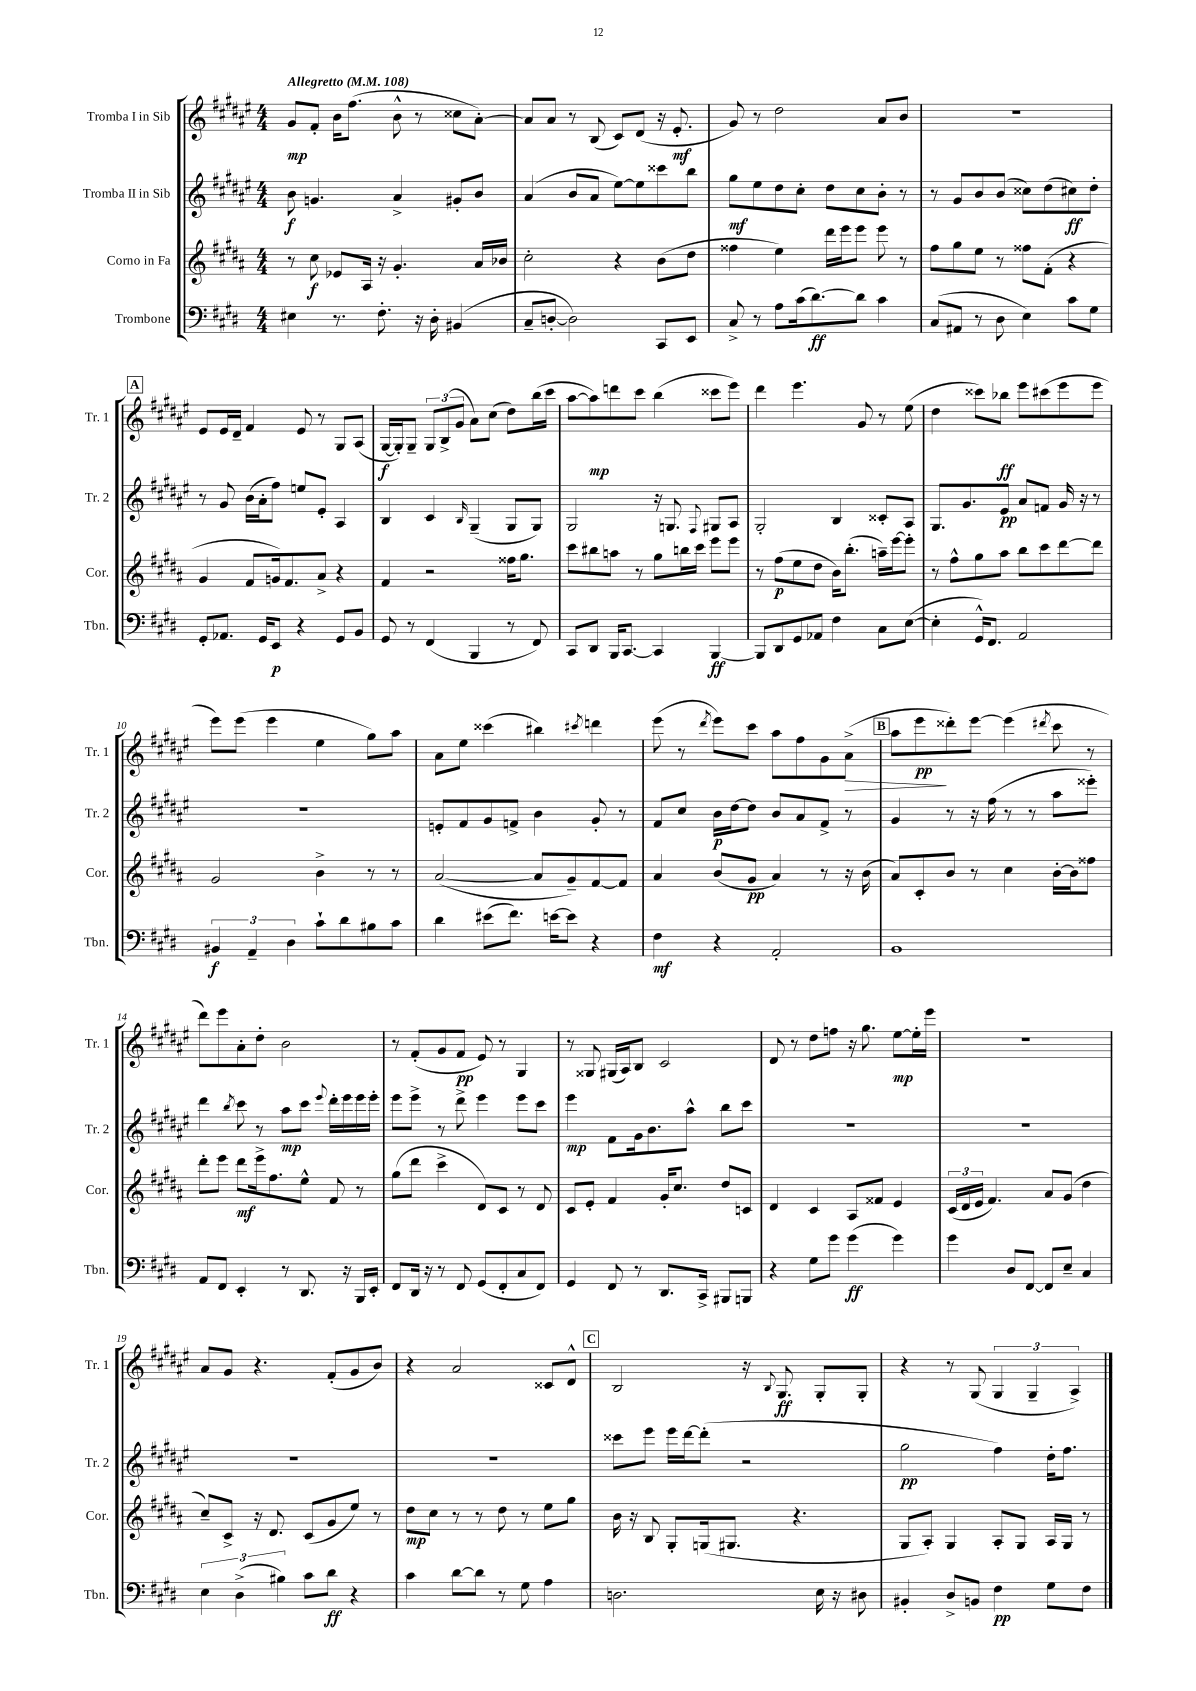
<<
\new StaffGroup <<
\new Staff = "s0" \with { instrumentName = "Tromba I in Sib" shortInstrumentName = "Tr. 1" } {
    \clef treble \key fis \major \numericTimeSignature \time 4/4 \tempo "Allegretto" 4 = 108
    gis'8\mp fis'8-. b'16 fis''8.( b'8-^ r8 cisis''8 ais'8~-.) |
    ais'8 ais'8 r8 b8( cis'8) dis'8( r16 eis'8.-.\mf |
    gis'8) r8 dis''2 ais'8 b'8 |
    r1 |
    \mark \markup { \box "A" } eis'8 eis'16 dis'16-- fis'4 eis'8 r8 gis8 ais8( |
    gis16~\f gis16-.) gis8-- \tuplet 3/2 { gis8 b8->( gis'8 } ais'8) cis''8( dis''8) b''16( cis'''16 |
    ais''8~ ais''8\mp) d'''8 cis'''8 b''4( cisis'''8 eis'''8) |
    dis'''4 eis'''4. gis'8 r8 eis''8( |
    dis''4 cisis'''8) bes''8\ff eis'''8 cis'''8( eis'''8 eis'''8 |
    eis'''8) eis'''8( eis'''4 eis''4 gis''8) ais''8 |
    ais'8 eis''8 cisis'''4( bis''4) \acciaccatura { cis'''8 } d'''4 |
    eis'''8( r8 \acciaccatura { dis'''8 } eis'''8) cis'''8 ais''8 fis''8 gis'8 ais'8->\>( |
    \mark \markup { \box "B" } ais''8 eis'''8\pp\! disis'''8-.) eis'''8~ eis'''4( \acciaccatura { dis'''8 } cis'''8 r8 |
    dis'''8) eis'''8 ais'8-. dis''8-. b'2 |
    r8 fis'8-.( gis'8 fis'8\pp eis'8) r8 gis4 |
    r8 gisis8 gis16( ais16) b8 cis'2 |
    dis'8 r8 dis''8 f''8 r16 gis''8. eis''8~\mp eis''16-. eis'''16 |
    R1 |
    ais'8 gis'8 r4. fis'8-.( gis'8 b'8) |
    r4 ais'2 cisis'8 dis'8-^ |
    \mark \markup { \box "C" } b2 r16 \appoggiatura { b8 } gis8.\ff gis8-. gis8-. |
    r4 r8 gis8( \tuplet 3/2 { gis4 gis4-- ais4->) } \bar "|." |
}
\new Staff = "s1" \with { instrumentName = "Tromba II in Sib" shortInstrumentName = "Tr. 2" } {
    \clef treble \key fis \major \numericTimeSignature \time 4/4
    b'8\f g'4. ais'4-> gis'8-. b'8 |
    ais'4( b'8 ais'8 eis''8~) eis''8 cisis'''8 b''8 |
    gis''8\mf eis''8 dis''8 cis''8-. dis''8 cis''8 b'8-. r8 |
    r8 gis'8 b'8 b'8( cisis''8) dis''8( cis''8\ff) dis''8-. |
    \mark \markup { \box "A" } r8 gis'8 b'16( ais'16-. fis''8) e''8 eis'8-. ais4 |
    b4 cis'4 \grace { b16 } gis4--( gis8 gis8) |
    gis2 r16 g8. \appoggiatura { fis8 } gis8 ais8 |
    gis2-. b4 cisis'8-. ais8 |
    gis8. gis'8. eis'8\pp ais'8 f'8 gis'16 r16 r8 |
    R1 |
    e'8-. fis'8 gis'8 f'8-> b'4 gis'8-. r8 |
    fis'8 cis''8 b'16\p dis''16~ dis''8 b'8 ais'8 fis'8-> r8 |
    \mark \markup { \box "B" } gis'4 r8 r16 fis''16( r8 r8 ais''8 eisis'''8-.) |
    dis'''4 \acciaccatura { b''8 } cis'''8 r8 ais''8\mp cis'''8 \appoggiatura { eis'''8 } dis'''16-. eis'''16 eis'''16 eis'''16-. |
    eis'''8 eis'''8-> r8 dis'''8-> eis'''4 eis'''8 cis'''8 |
    eis'''4\mp fis'8 gis'16 b'8. ais''8-^ b''8 cis'''8 |
    R1 |
    R1 |
    R1 |
    R1 |
    \mark \markup { \box "C" } cisis'''8 eis'''8 eis'''16 dis'''16~ dis'''8-.( r2 |
    gis''2\pp fis''4) dis''16-. fis''8. \bar "|." |
}
\new Staff = "s2" \with { instrumentName = "Corno in Fa" shortInstrumentName = "Cor." } {
    \clef treble \key b \major \numericTimeSignature \time 4/4
    r8 cis''8\f ees'8 ais16 r16 gis'4.-. ais'16 bes'16 |
    cis''2-. r4 b'8( dis''8 |
    fisis''4 e''4) dis'''16 e'''16 e'''8 e'''8 r8 |
    fis''8 gis''8 e''8 r8 fisis''8 fis'8-.( r4 |
    \mark \markup { \box "A" } gis'4 fis'8 g'16) fis'8. ais'8-> r4 |
    fis'4 r2 fisis''16 gis''8. |
    cis'''8 bis''8 a''8 r8 gis''8 b''16 cis'''16 e'''8 e'''8 |
    r8 fis''8\p( e''8 dis''8 b'16) b''8.-.( a''16--) e'''16~ e'''8-. |
    r8 fis''8-^ gis''8 ais''8 b''8 cis'''8 dis'''8~ dis'''8 |
    gis'2 b'4-> r8 r8 |
    ais'2~( ais'8 gis'8--) fis'8~ fis'8 |
    ais'4 b'8( gis'8\pp ais'4) r8 r16 b'16( |
    \mark \markup { \box "B" } ais'8) cis'8-. b'8 r8 cis''4 b'16~-. b'16 fisis''8 |
    dis'''8-. e'''8 dis'''8\mf e'''16-> fis''8. e''8-^ fis'8 r8 |
    gis''8( dis'''8 cis'''4-> dis'8) cis'8 r8 dis'8 |
    cis'8 e'8-. fis'4 gis'16-. cis''8. dis''8 c'8 |
    dis'4 cis'4 ais8 fisis'8 e'4 |
    \tuplet 3/2 { cis'16( dis'16 e'16 } fis'4.) ais'8 gis'8( dis''4 |
    cis''8--) cis'8-> r16 dis'8. cis'8( gis'8 e''8) r8 |
    dis''8\mp cis''8 r8 r8 dis''8 r8 e''8 gis''8 |
    \mark \markup { \box "C" } b'16 r16 b8 gis8-. g16( gis8. r4. |
    gis8 ais8-.) gis4 ais8-. gis8 ais16 gis16 r8 \bar "|." |
}
\new Staff = "s3" \with { instrumentName = "Trombone" shortInstrumentName = "Tbn." } {
    \clef bass \key e \major \numericTimeSignature \time 4/4
    eis4 r8. fis8.-. r16 dis16-. bis,4( |
    cis8-- d8~-. d2) cis,8 e,8 |
    cis8-> r8 a8 cis'16( dis'8.~\ff) dis'8 cis'4 |
    cis8( ais,8 r8 dis8 e4) cis'8 gis8 |
    \mark \markup { \box "A" } gis,8-. aes,8. gis,16 e,8\p r4 gis,8 b,8 |
    gis,8 r8 fis,4( b,,4 r8 fis,8) |
    cis,8 dis,8 b,,16 cis,8.~ cis,4 b,,4~\ff |
    b,,8 dis,8 gis,8 aes,8 fis4 cis8 e8~( |
    e4-. gis,16-^) fis,8. a,2 |
    \tuplet 3/2 { bis,4\f a,4-- dis4 } cis'8-! dis'8 bis8 cis'8 |
    dis'4 eis'8( fis'8.) e'16~ e'8 r4 |
    fis4\mf r4 a,2-. |
    \mark \markup { \box "B" } b,1 |
    a,8 fis,8 e,4-. r8 dis,8. r16 b,,16 e,16-. |
    fis,8 dis,16 r16 r8 fis,8 gis,8( fis,8-. cis8 fis,8) |
    gis,4 fis,8 r8 dis,8. cis,16-> bis,,8 b,,8 |
    r4 gis8 gis'8 gis'4\ff( gis'4) |
    gis'4 dis8 fis,8~ fis,8 e8-- cis4 |
    \tuplet 3/2 { e4 dis4->( bis4) } cis'8 dis'8\ff r4 |
    cis'4 dis'8~ dis'8 r8 gis8 a4 |
    \mark \markup { \box "C" } d2. e16 r16 dis8 |
    bis,4-. dis8-> b,8 fis4\pp gis8 fis8 \bar "|." |
}
>>
>>
